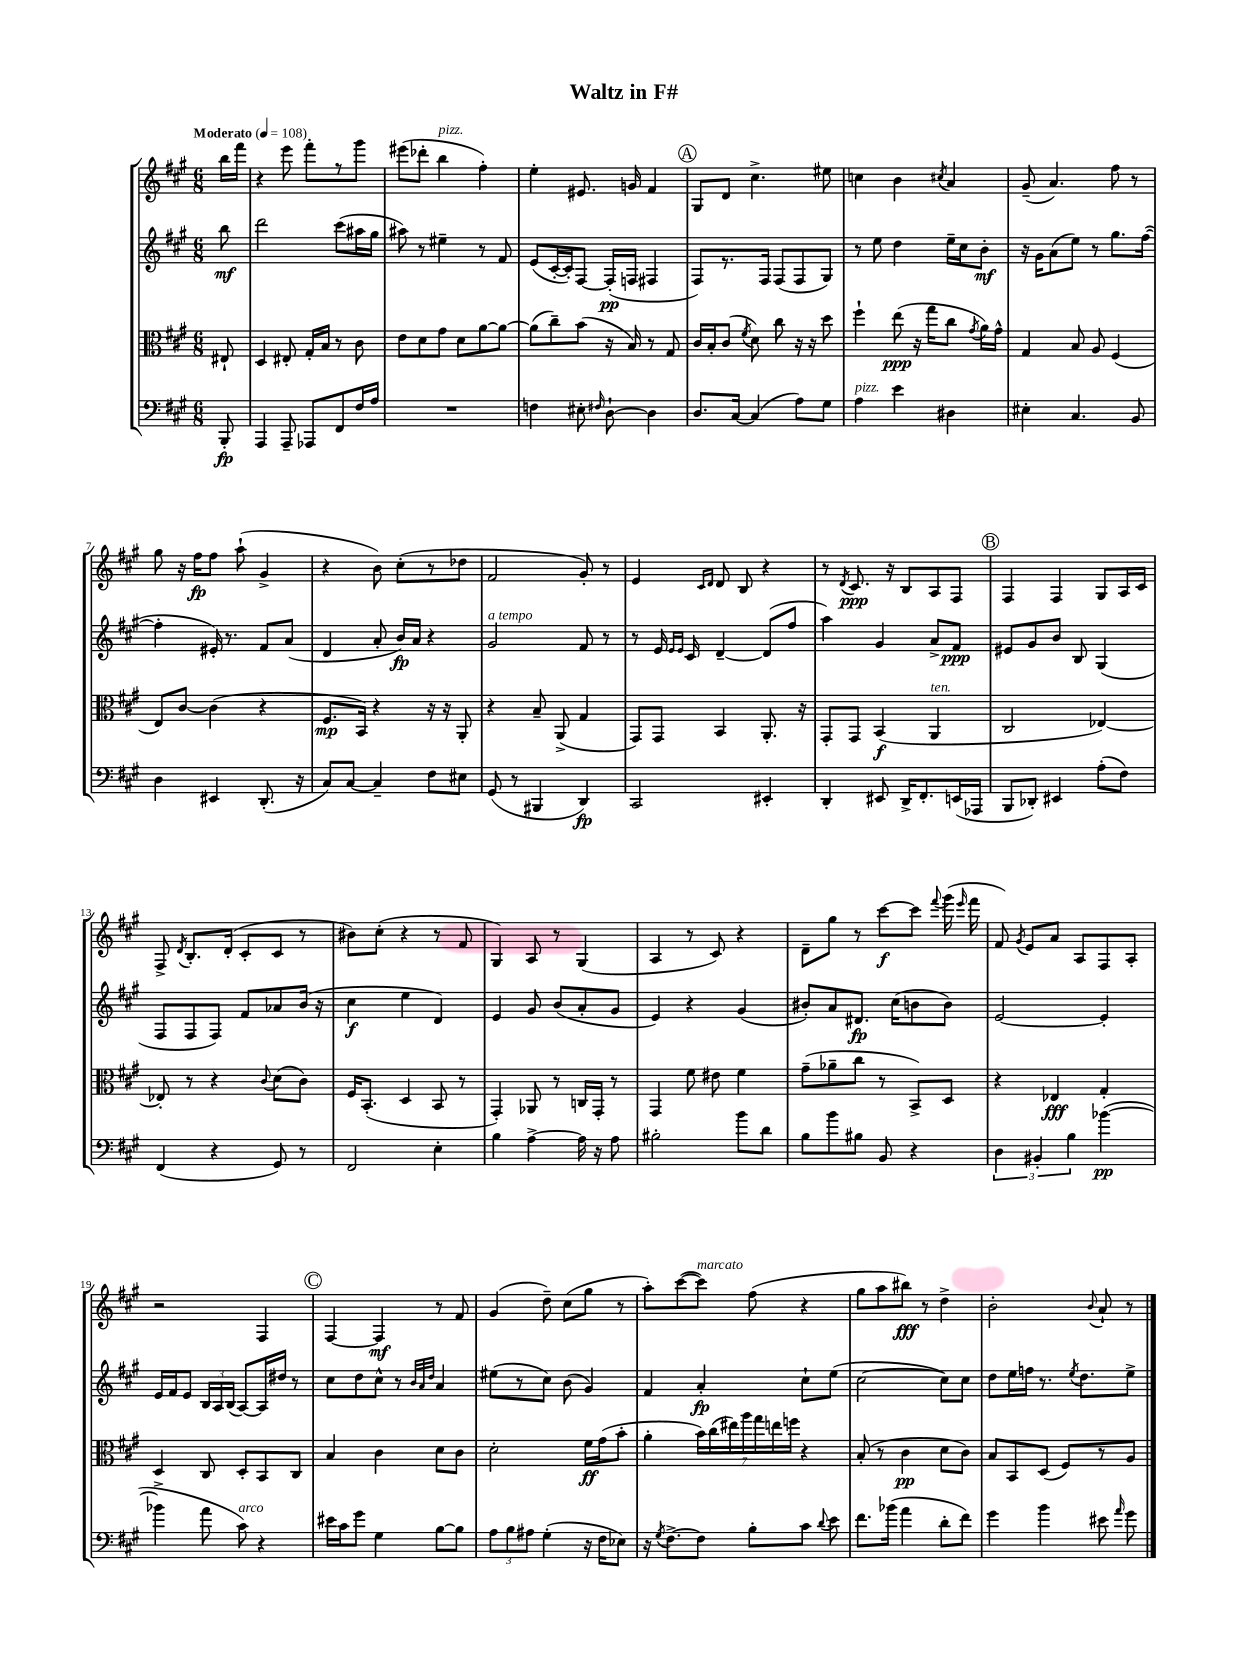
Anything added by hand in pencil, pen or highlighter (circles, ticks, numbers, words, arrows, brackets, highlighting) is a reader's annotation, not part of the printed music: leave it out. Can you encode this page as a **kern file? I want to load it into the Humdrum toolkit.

**kern	**kern	**kern	**kern
*staff4	*staff3	*staff2	*staff1
*clefF4	*clefC3	*clefG2	*clefG2
*k[f#c#g#]	*k[f#c#g#]	*k[f#c#g#]	*k[f#c#g#]
*M6/8	*M6/8	*M6/8	*M6/8
*MM108	*MM108	*MM108	*MM108
8BBB'	8E#`	8bb	16bb
.	.	.	16fff#
=	=	=	=
4AAA	4D	2ddd	4r
8AAA~	8E#'	.	8eee
8AAA-	16G#'	.	8fff#'
.	16B	.	.
8FF#	8r	(8ccc#	8r
16F#	8c#	16aa#	8ggg#
16A	.	16gg#	.
=	=	=	=
2.r	8e	8aa#)	(8eee#
.	8d	8r	8ddd-'
.	8g#	4ee#~	4bb
.	8d	.	.
.	[8a	8r	4ff#')
.	8a_	8f#	.
=	=	=	=
4F	(8a]	(8e	4ee'
.	8cc#~)	[16c#'	.
.	.	16c#'])	.
8E#'	(8b	[8F#	8.e#
16qqF#	.	.	.
[8D`	16r	(16F#']	.
.	16B)	16F	16g
4D]	8r	4F#	4f#
.	8G#	.	.
=	=	=	=
8.D	16c#	8F#)	8G#
.	16B'	.	.
.	(8c#	8.r	8d
[16C#	.	.	.
.	8qf#	.	.
(4C#]	8d)	.	4.cc#^
.	.	16F#	.
.	8cc#	(8F#	.
8A)	16r	8F#	.
.	16r	.	.
8G#	8dd	8G#)	8ee#
=	=	=	=
4A	4ff#`	8r	4cc
.	.	8ee	.
4e	(8ee	4dd	4b
.	16r	.	.
.	16gg#	.	.
.	.	.	8qcc#
4D#	8cc#	16ee~	4a
.	.	16cc#	.
.	8qg#	.	.
.	16a)	8b'	.
.	16g#^^	.	.
=	=	=	=
4E#'	4G#	16r	(8g#~
.	.	16g#	.
.	.	(8a	4.a)
4.C#	8B	8ee)	.
.	8A	8r	.
.	(4F#	8.gg#	8ff#
8BB	.	.	8r
.	.	([16ff#	.
=	=	=	=
4D	8E)	4ff#']	8gg#
.	[8c#	.	16r
.	.	.	16ff#
4EE#	(4c#]	16e#')	8ff#
.	.	8.r	.
.	.	.	(8aa`
(8.DD'	4r	8f#	4g#^
.	.	(8a	.
16r	.	.	.
=	=	=	=
8C#)	8.F#	4d	4r
[8C#	.	.	.
.	16BB)	.	.
4C#~]	4r	8a'	8b)
.	.	16b)	(8cc#'
.	.	16a	.
8F#	16r	4r	8r
.	16r	.	.
8E#	8AA'	.	8dd-
=	=	=	=
(8GG#	4r	2g#	2f#
8r	.	.	.
4BBB#	8B~	.	.
.	(8AA^	.	.
4DD)	4G#	8f#	8g#')
.	.	8r	8r
=	=	=	=
2CC#	8GG#)	8r	4e
.	8GG#	16e	.
.	.	16qqe	.
.	.	16qqe	.
.	.	16c#	.
.	.	.	16qqc#
.	.	.	16qqd
.	4BB	[4d~	8d
.	.	.	8B
4EE#'	8.AA'	(8d]	4r
.	.	8ff#	.
.	16r	.	.
=	=	=	=
4DD'	8GG#'	4aa)	8r
.	.	.	8qd
.	8GG#	.	8.c#
8EE#	(4BB	4g#	.
.	.	.	16r
16DD^	.	.	8B
8.FF#'	.	.	.
.	4AA	8a^	8A
(16EE	.	8f#	8F#
16AAA-	.	.	.
=	=	=	=
8BBB	2C#	8e#	4F#
8DD-')	.	8g#	.
4EE#	.	8b	4F#
.	.	8B	.
(8A'	[4E-)	(4G#	8G#
8F#)	.	.	16A
.	.	.	16c#
=	=	=	=
(4FF#	8E-']	8F#	8F#^
.	.	.	8qd
.	8r	8F#	8.B'
4r	4r	8F#)	.
.	.	.	(16d'
.	.	8f#	8c#'
.	8qqc#	.	.
8GG#)	(8d	8a-	8c#
8r	8c#)	(16b	8r
.	.	16r	.
=	=	=	=
2FF#	16F#	4cc#	8b#)
.	(8.BB'	.	.
.	.	.	(8cc#'
.	4D	4ee	4r
4E'	8BB	4d)	8r
.	8r	.	8f#
=	=	=	=
4B	4GG#')	4e	4G#)
[4A^	8AA-	8g#	8A
.	8r	(8b	8r
16A]	16C	8a'	(4G#
16r	16GG#'	.	.
8A	8r	8g#	.
=	=	=	=
2B#'	4GG#	4e)	4A
.	8f#	4r	8r
.	8e#	.	8c#)
8b	4f#	(4g#	4r
8d	.	.	.
=	=	=	=
8B	(8g#~	8b#')	8d~
8b	8a-~	8a	8gg#
8B#	8cc#	8.d#	8r
8BB	8r	.	[8ccc#
.	.	(16cc#	.
4r	8BB^)	8b	8ccc#]
.	.	.	8qqfff#
.	8D	8b)	(16ggg#
.	.	.	16qqeee
.	.	.	16fff#
=	=	=	=
6D	4r	[2e	8f#)
.	.	.	8qg#
.	.	.	8e
6BB#'	.	.	.
.	4E-	.	8a
6B	.	.	.
.	.	.	8A
([4b-	4G#'	4e']	8F#
.	.	.	8A'
=	=	=	=
4b-^]	4D	16e	2r
.	.	16f#	.
.	.	8e	.
8a	8C#	24B	.
.	.	24A	.
.	.	(24B	.
8c#)	8D'	[8A)	.
4r	8BB	16A]	4F#
.	.	16dd#	.
.	8C#	8r	.
=	=	=	=
16e#	4B	8cc#	[4F#
16c#	.	.	.
8g#	.	8dd	.
4G#	4c#	8cc#^^	4F#]
.	.	8r	.
.	.	32qqb	.
.	.	32qqa	.
.	.	32qqdd	.
[8B	8d	4a	8r
8B]	8c#	.	8f#
=	=	=	=
12A	2d'	(8ee#	(4g#
12B	.	.	.
.	.	8r	.
12A#	.	.	.
(4G#'	.	8cc#)	8dd~)
.	.	(8b	(8cc#
16r	16f#	4g#)	8gg#
16F#	(16g#	.	.
8E-)	8b'	.	8r
=	=	=	=
16r	4a'	4f#	8aa')
8qG#	.	.	.
[8.F#^	.	.	.
.	.	.	([8ccc#
8F#]	28b)	4a'	8ccc#])
.	(28cc#	.	.
.	28ee#)	.	.
.	28aa	.	.
8B'	.	.	(8ff#
.	28gg#	.	.
.	28ee	.	.
.	28ff	.	.
8c#	4r	8cc#`	4r
8qqd	.	.	.
8e	.	(8ee	.
=	=	=	=
8.f#	(8B'	[2cc#	8gg#
.	8r	.	8aa
(16b-	.	.	.
4a	4c#	.	8bb#)
.	.	.	8r
8d'	8d	8cc#])	4dd^
8f#)	8c#)	8cc#	.
=	=	=	=
4g#	8B	8dd	2b'
.	8BB	16ee	.
.	.	16ff	.
4b	(8D	8.r	.
.	8F#)	.	.
.	.	8qee	.
.	.	8.dd	.
.	.	.	8qqb
8e#	8r	.	8a`
16qqa	.	.	.
8g#	8A	8ee^	8r
==	==	==	==
*-	*-	*-	*-
